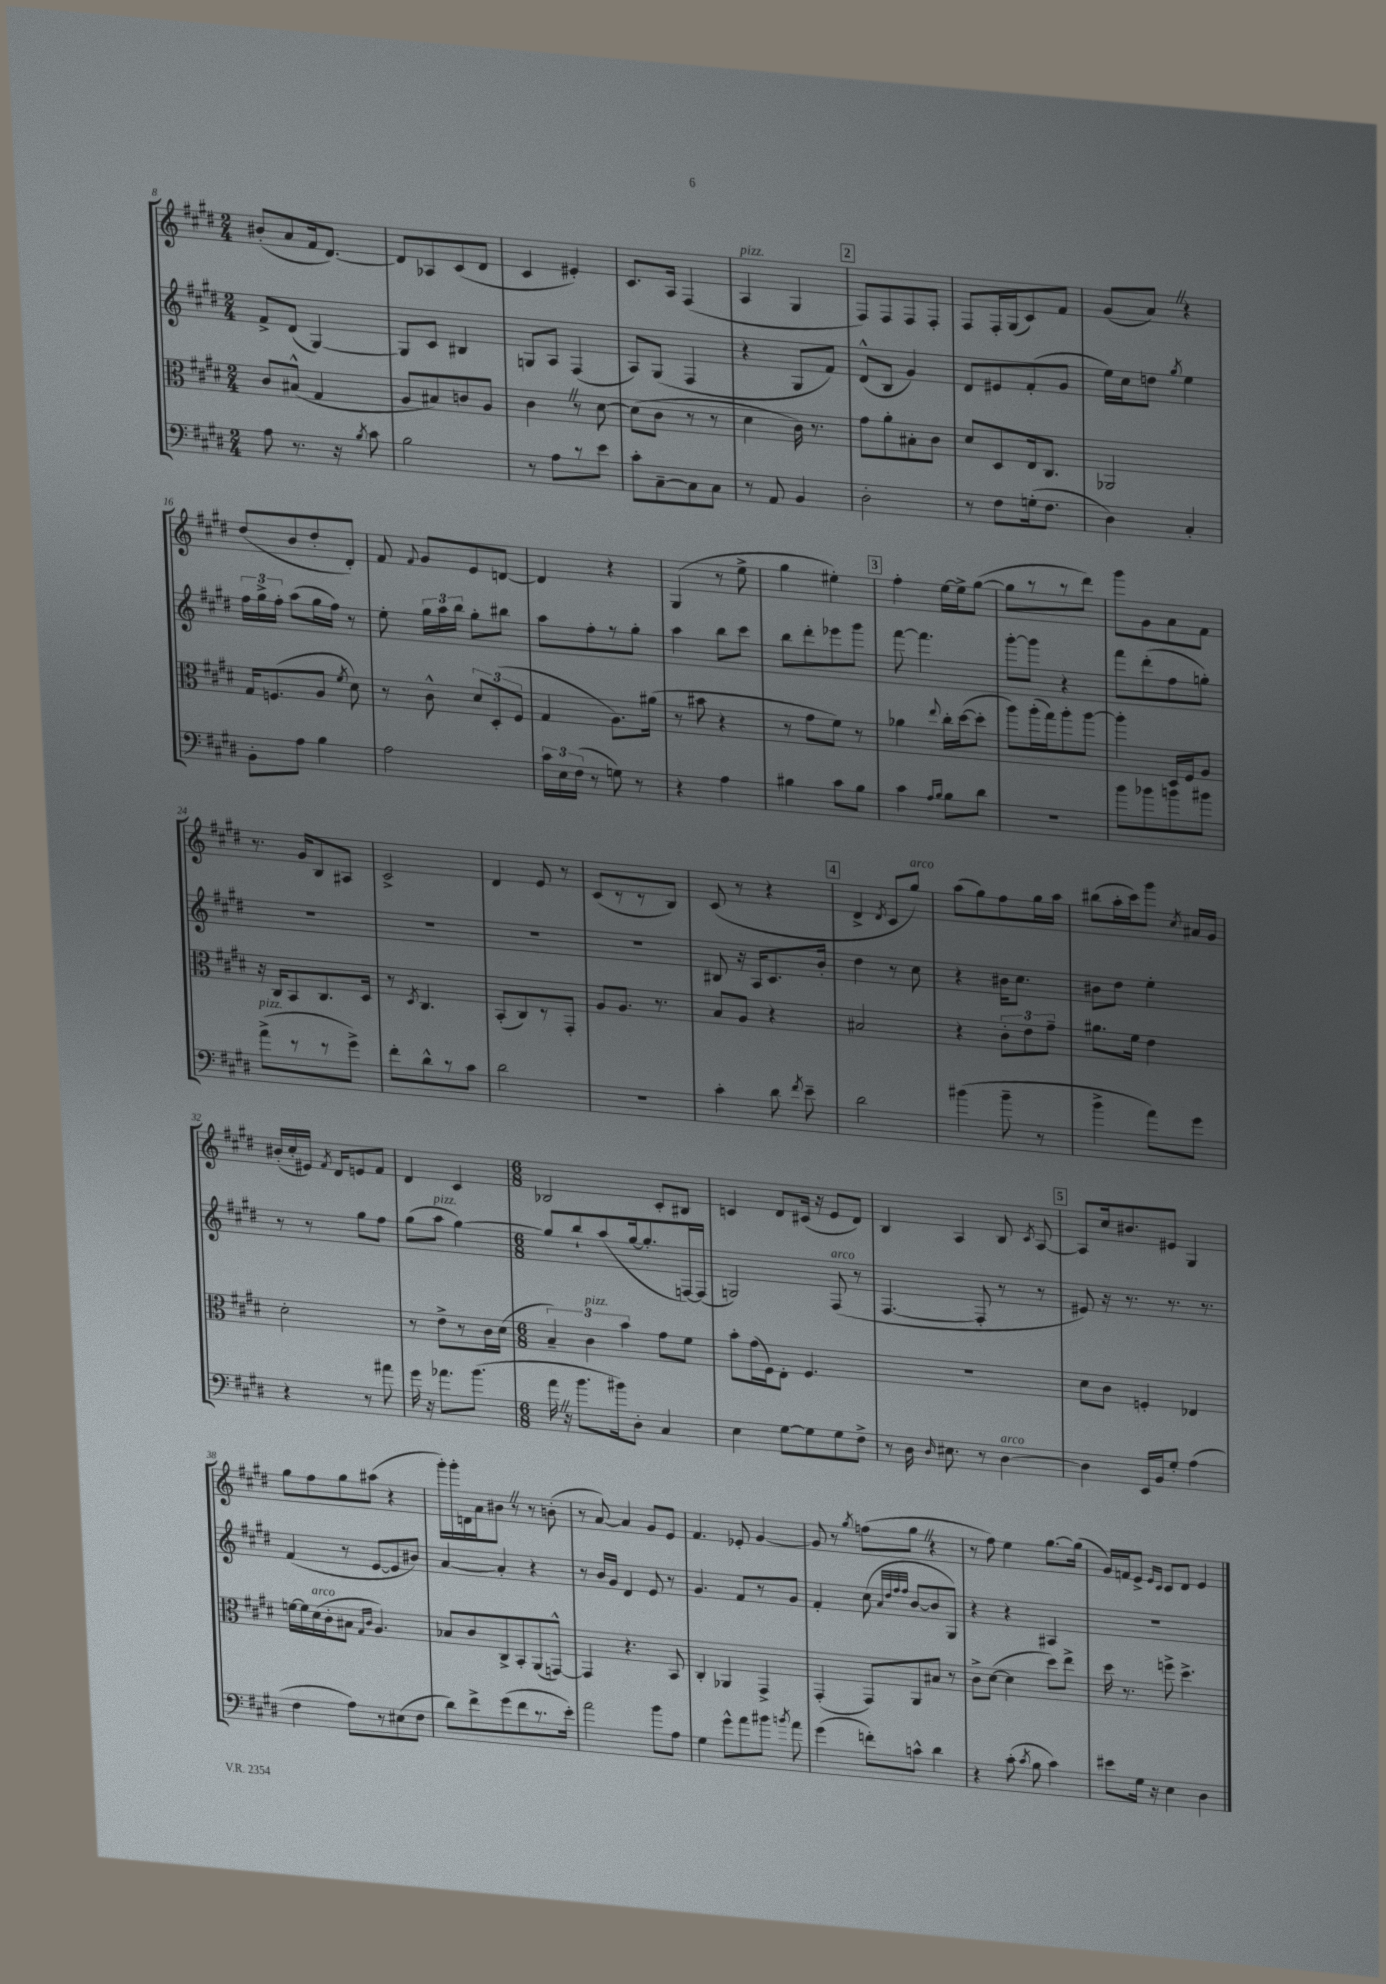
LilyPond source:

<<
\new StaffGroup <<
\new Staff = "s0" {
    \clef treble \key e \major \numericTimeSignature \time 2/4
    \autoBeamOff bis'8[-.( a'8 fis'16 dis'8.]~) |
    dis'8[ aes8 cis'8( dis'8] |
    cis'4 eis'4-.) |
    cis'8.[ a16] fis4( |
    a4^\markup { \italic "pizz." } gis4 |
    \mark \markup { \box "2" } fis8[) fis8 fis8 fis8]-. |
    fis8[ fis16-. gis16( cis'8) fis'8] |
    gis'8[( a'8]) \once \override BreathingSign.text = \markup { \musicglyph "scripts.caesura.straight" } \breathe r4 |
    dis''8[( b'8 dis''8-. dis'8]-.) |
    fis'8 \appoggiatura { fis'8 } gis'8[ e'8 d'8]~ |
    d'4 r4 |
    gis4( r8 e''8-> |
    gis''4 eis''4-.) |
    \mark \markup { \box "3" } fis''4-. e''16[~ e''16-> gis''8]~( |
    gis''8[ r8 r8 dis'''8]) |
    gis'''8[ gis'8 a'8 fis'8] |
    r8. gis'16[ b8 ais8] |
    cis'2-> |
    dis'4 e'8 r8 |
    cis'8[( r8 r8 b8]) |
    cis'8( r8 r4 |
    \mark \markup { \box "4" } dis'4-> \acciaccatura { dis'8 } cis'8[ gis''8]^\markup { \italic "arco" }) |
    a''8[( gis''8) fis''8 gis''16 a''16] |
    bis''8[( a''16-. cis'''16) gis'''8] \acciaccatura { cis''8 } ais'16[ gis'16] |
    bis'16[-.( cis''16-. eis'16]) \acciaccatura { fis'8 } dis'16[ e'8 fis'8] |
    dis'4 cis'4 |
    \numericTimeSignature \time 6/8 bes2 cis'8[-. bis8] |
    c'4 dis'8[ cis'16]( r16 e'8[ dis'8]) |
    b4 a4 b8 \acciaccatura { cis'8 } a8~ |
    \mark \markup { \box "5" } a8[ cis''16 bis'8. eis'8] gis4 |
    gis''8[ fis''8 gis''8 ais''8]( r4 |
    gis'''16[-.) gis'''16-. d'16 a'16 bis'8] \once \override BreathingSign.text = \markup { \musicglyph "scripts.caesura.straight" } \breathe r8 r8 b'8-.( |
    r8 a'8~) a'4 gis'8[ e'8] |
    fis'4. ees'8-. gis'4~ |
    gis'8 r8 \acciaccatura { gis''8 } f''8[( gis''8] \once \override BreathingSign.text = \markup { \musicglyph "scripts.caesura.straight" } \breathe r4 |
    r8 fis''8) e''4 gis''8.[~ gis''16]( |
    gis'16[) f'16 e'8]-> \grace { e'16[ cis'16] } cis'8[ dis'8] e'4 \bar "|." |
}
\new Staff = "s1" {
    \clef treble \key e \major \numericTimeSignature \time 2/4
    \autoBeamOff fis'8[-> dis'8]( gis4~) |
    gis8[ cis'8] bis4 |
    g8[ a8] fis4( |
    a8[) gis8]( fis4 |
    r4 gis8[ fis'8]) |
    \mark \markup { \box "2" } dis'8[-^( b8] gis'4) |
    dis'8[ eis'8 fis'8-.( gis'8] |
    e''16[) cis''16 d''8] \acciaccatura { gis''8 } e''4 |
    \tuplet 3/2 { fis''16[ gis''16-> fis''16]-. } a''8[( gis''16 fis''16]) r8 |
    e''8-. \tuplet 3/2 { gis''16[ a''16 b''16] } gis''8[-. bis''8] |
    a''8[ fis''8-. r8 gis''8]-. |
    a''4 b''8[ cis'''8] |
    b''8[ dis'''8-. ees'''8 gis'''8] |
    \mark \markup { \box "3" } fis'''8~ fis'''4. |
    gis'''8[~-. gis'''8] r4 |
    fis'''8[ dis'''8-.( fis''8 g''8]-.) |
    R2 |
    R2 |
    R2 |
    R2 |
    bis8 r16 a16[ cis'8. b'16]-. |
    \mark \markup { \box "4" } dis''4 r8 cis''8 |
    r4 bis'16[ cis''8.] |
    bis'8[ dis''8] e''4-. |
    r8 r8 gis''8[ fis''8] |
    gis''8[( a''8]^\markup { \italic "pizz." } gis''4~) |
    \numericTimeSignature \time 6/8 gis''8[ b''8-! a''8( gis''16~ gis''8.-. f16~) f16]( |
    g2) fis8^\markup { \italic "arco" }( r8 |
    fis4.~ fis8-. r8 r8 |
    \mark \markup { \box "5" } eis'8) r16 r8. r8. r8. |
    fis'4( r8 e'8[~ e'8 bis'8]) |
    a'4~ a'4-. r4 |
    r8 b'16[ gis'16] dis'4 e'8 r8 |
    gis'4. fis'8[ r8 gis'8] |
    fis'4-. cis''8( \grace { a'32[ dis''32 fis''32 fis''32] } b'8[~ b'8 gis8]) |
    r4 r4 ais4 |
    R2. \bar "|." |
}
\new Staff = "s2" {
    \clef alto \key e \major \numericTimeSignature \time 2/4
    \autoBeamOff cis'8[ bis8]-^( gis4 |
    a8[ bis8) c'8 a8] |
    cis'4 \once \override BreathingSign.text = \markup { \musicglyph "scripts.caesura.straight" } \breathe r8 dis'8~ |
    dis'8[( cis'8] r8 r8 |
    dis'4 cis'16) r8. |
    \mark \markup { \box "2" } gis'8[ a'8-. bis8-. cis'8] |
    dis'8[ dis8 e16 cis8.] |
    aes,2 |
    gis16[ f8.( a8] \acciaccatura { fis'8 } dis'8) |
    r8 cis'8-^ \tuplet 3/2 { dis'8[ dis8-.( fis8] } |
    gis4 a8.[) ais'16]( |
    r8 bis'8 r4 |
    r8 gis'8[ fis'8]) r8 |
    \mark \markup { \box "3" } aes'4 \appoggiatura { e''8 } cis''16[-. dis''16~( dis''8]-. |
    a''8[) a''16-.( gis''16) a''8-. a''8]~ |
    a''4-. dis16[ fis16 a8] |
    r16 cis16[ b,8 cis8. dis16] |
    r8 \acciaccatura { dis8 } cis4. |
    b,8[-.( cis8) r8 gis,8]-. |
    a8[ a8.] r8. |
    b8[ a8] r4 |
    \mark \markup { \box "4" } bis2 |
    r4 \tuplet 3/2 { cis'8[-. e'8 gis'8]-- } |
    ais'8.[ fis'16] e'4 |
    dis'2-. |
    r8 e'8[-> r8 cis'16 dis'16]( |
    \numericTimeSignature \time 6/8 \tuplet 3/2 { b4--) cis'4^\markup { \italic "pizz." } b'4 } gis'8[ fis'8] |
    b'8[-. gis'16( fis16) e8]-. fis4. |
    R2. |
    \mark \markup { \box "5" } dis'8[ cis'8] f4-. ees4 |
    f'16[~ f'16 dis'16^\markup { \italic "arco" }( cis'16-. bis8] \grace { gis16[ cis'16] } a4.) |
    bes8[ cis'8 cis8-> b,8-. a,8( g,8]~-^) |
    g,4 r4. b,8 |
    cis4-. aes,4 gis,4-> |
    gis,4-.( gis,8[) a,8 bis8] r8 |
    cis'8[-> dis'8]~( dis'4 dis''8[) e''8]-> |
    dis''16 r8. f''8-> dis''4.-> \bar "|." |
}
\new Staff = "s3" {
    \clef bass \key e \major \numericTimeSignature \time 2/4
    \autoBeamOff a8 r8. r16 \acciaccatura { b8 } cis'8 |
    b2 |
    r8 a8[ r8 e'8] |
    cis'8[-. cis8~-- cis8 cis8] |
    r8 a,8 b,4 |
    \mark \markup { \box "2" } dis2-. |
    r8 fis8[ g16-.( fis8.] |
    dis4) cis4-. |
    b,8[-. a8] b4 |
    a2 |
    \tuplet 3/2 { cis'16[ e16 fis16]( } r8 g8) r8 |
    r4 a4 |
    bis4 cis'8[ bis8] |
    \mark \markup { \box "3" } cis'4 \grace { a16[ b16] } b8[ dis'8] |
    r2 |
    b'8[ bes'8 b'8 bis'8] |
    a'8[->^\markup { \italic "pizz." }( r8 r8 gis'8]->) |
    fis'8[-. dis'8-^ r8 cis'8] |
    dis'2 |
    R2 |
    cis'4-. dis'8 \acciaccatura { fis'8 } e'8-- |
    \mark \markup { \box "4" } dis'2 |
    bis'4( bis'8-- r8 |
    b'4-> a'8[) gis'8] |
    r4 r8 ais'8 |
    gis'16 r16 aes'8.[ b'8.]( |
    \numericTimeSignature \time 6/8 a'16 \once \override BreathingSign.text = \markup { \musicglyph "scripts.caesura.straight" } \breathe r16 b'8.[ bis'16) dis8]-. cis4 |
    e4 gis8[~ gis8 gis8 fis8]-> |
    r8 dis16 \grace { dis16 } eis8. r8 dis4~^\markup { \italic "arco" } |
    \mark \markup { \box "5" } dis4 e,16[ b,16 gis8]-. a4( |
    fis4 a8[) r8 eis8( fis8] |
    dis'8[) fis'8-> gis'8( fis'8 r8. e'16]-.) |
    a'2 b'8[ a8] |
    gis4 gis'8[-^ a'8 bis'8] \acciaccatura { b'8 } a'8 |
    gis'4( f'8[-.) c'8]-^ dis'4 |
    r4 cis'8-.( \acciaccatura { cis'8 } b8 cis'4) |
    eis'8[ gis16] r16 e4 dis4 \bar "|." |
}
>>
>>
\layout { \context { \Score currentBarNumber = #8 } }
